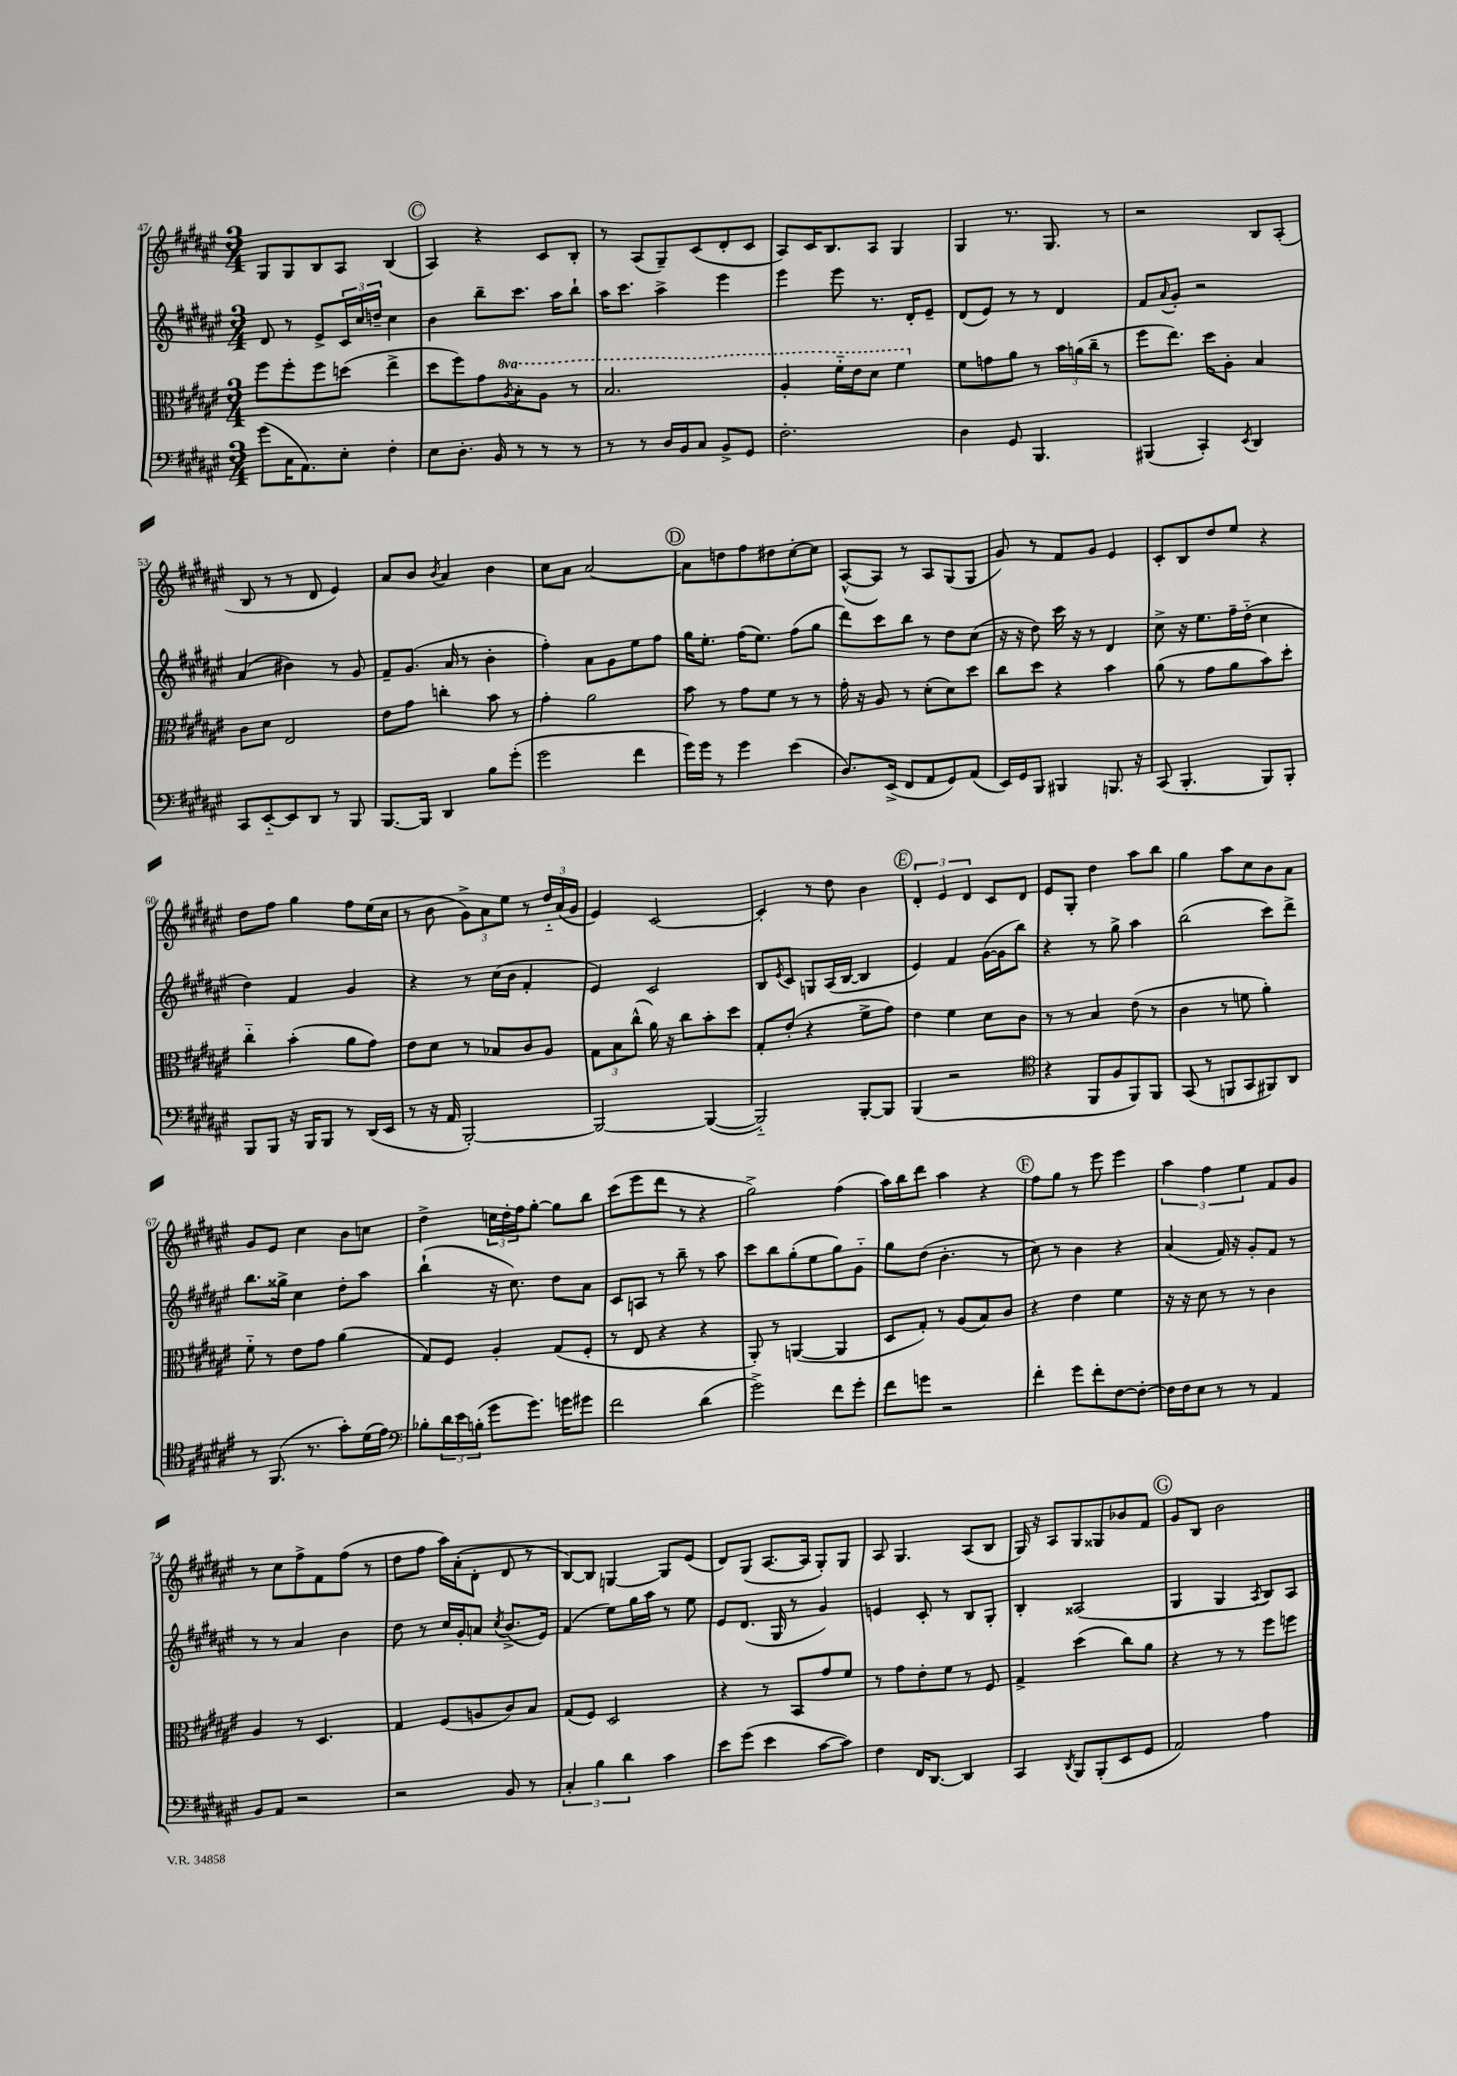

**kern	**kern	**kern	**kern
*staff4	*staff3	*staff2	*staff1
*clefF4	*clefC3	*clefG2	*clefG2
*k[f#c#g#d#a#e#]	*k[f#c#g#d#a#e#]	*k[f#c#g#d#a#e#]	*k[f#c#g#d#a#e#]
*M3/4	*M3/4	*M3/4	*M3/4
(8g#	8ff#	8d#	8G#
16C#	8ff#'	8r	8G#
8.AA#)	.	.	.
.	8ff#	8e#^	8B
8E#'	(8dd	24c#	8A#
.	.	24cc#	.
.	.	24dd~	.
4F#'	4ee#^	4cc#	(4B
=	=	=	=
8E#	8dd#	4b	4A#)
8.D#'	8ff#)	.	.
.	8g#	8bb~	4r
16BB	.	.	.
.	8qa#	.	.
8r	8b'	8.ccc#	.
8r	8a#	.	8c#
.	.	16aa#	.
8r	8r	8bb`	8B'
=	=	=	=
8r	2.b	16aa#	8r
.	.	8.ccc#	.
8r	.	.	(8A#
16D#	.	4aa#^	8G#~)
16BB	.	.	.
8C#	.	.	(8c#
8BB^	.	4eee#	8d#'
8GG#	.	.	8c#
=	=	=	=
2.F#'	4a#'	4eee#	8A#)
.	.	.	16c#
.	.	.	8.B
.	16ff#'~	8eee#	.
.	16ee#	.	.
.	8dd#	8.r	8A#
.	4ff#	.	4G#
.	.	16d#'	.
.	.	8e#~	.
=	=	=	=
4D#	8f#	(8d#	4G#
.	8g	8e#)	.
8GG#	8a#	8r	8.r
4.BBB	8r	8r	.
.	.	.	8.G#
.	24b	4d#	.
.	(24a	.	.
.	24cc#~	.	.
.	8r	.	8r
=	=	=	=
(4BBB#	8ff#	8f#	2r
.	.	8qqa#	.
.	8.ee#)	8g#'	.
4CC#')	.	2r	.
.	16dd#	.	.
.	8A#'	.	.
8qEE#	.	.	.
4DD#	4B	.	8B
.	.	.	(8A#'
=	=	=	=
8CC#	8c#	(4a#	8B
[8EE#'~	8d#	.	8r
8EE#]	2E#	4b#)	8r
8DD#	.	.	8d#
8r	.	8r	4e#)
8BBB	.	8g#	.
=	=	=	=
[8.BBB	8e#	8f#~	8a#
.	8g#	(8.g#	8b
16BBB]	.	.	.
.	.	.	8qb
4DD#	4cc'	.	4a#
.	.	16a#	.
.	.	8r	.
8B	8b	4b'	4b
(8g#'	8r	.	.
=	=	=	=
2g#	4g#'	4ff#')	8cc#
.	.	.	8a#
.	2a#	8a#	[2a#
.	.	8g#	.
4f#	.	8ee#	.
.	.	8ff#	.
=	=	=	=
16g#)	8b	16gg#	8a#]
16g#	.	8.ee#'	.
8r	8r	.	8dd
4g#	8g#	(16ff#	8ff#
.	.	8.ee#)	.
.	8f#	.	8dd#
(4e#	8r	(8ff#	[8cc#'
.	8r	8gg#	8cc#]
=	=	=	=
8.D#)	16g#'	8ddd#)	([8A#^^
.	16r	.	.
.	8A#	8ccc#	8A#])
(16EE#^	.	.	.
8FF#	8r	8bb	8r
8AA#	(8d#'	8r	8A#
8GG#)	8d#)	8dd#	(8G#
(8AA#	8dd#	(8cc#	8G#
=	=	=	=
16EE#)	8cc#	16r	8g#)
16GG#	.	16r	.
8BBB	8dd#	8dd#)	8r
4BBB#	4r	16ccc#	8f#
.	.	16r	.
.	.	8r	8g#
8.BBB	4b	4d#	4e#
16r	.	.	.
=	=	=	=
(8CC#	(8a#	8cc#^	8c#'
4.BBB'	8r	16r	8B
.	.	8.ee#	.
.	8g#	.	8dd#
.	8a#	16ff#~	8ee#
.	.	(16dd#'~	.
8BBB)	8b)	4cc#	4r
8BBB'	8dd#'	.	.
=	=	=	=
8BBB	4cc#'~	4dd#)	8dd#
8BBB	.	.	8ff#
16r	(4b'	4f#	4gg#
16BBB	.	.	.
8BBB	.	.	.
8r	8a#	4g#	8ff#
(16DD#	8g#)	.	(16ee#
16EE#	.	.	16cc#
=	=	=	=
8r	8e#	4r	8r
16r	8d#	.	8b
16AA#	.	.	.
[2BBB')	8r	8r	12g#^)
.	.	.	12a#
.	8B-	(16cc#	.
.	.	.	12ee#
.	.	16b	.
.	8c#	4f#'	8r
.	8A#	.	24dd#'~
.	.	.	(24a#
.	.	.	24g#
=	=	=	=
2BBB_	12G#	4e#)	4e#)
.	12B	.	.
.	(12cc#^^	.	.
.	16a#)	2c#	[2c#
.	16r	.	.
.	8cc#	.	.
(4BBB_	8b'	.	.
.	8dd#	.	.
=	=	=	=
2BBB'~])	8G#'	8B	4c#']
.	.	8qe#	.
.	(8e#'	8c#	.
.	4r	8G	8r
.	.	(16A#	8dd#
.	.	[16B	.
[8BBB'	8f#^	4B]	4b
8BBB]	8g#)	.	.
=	=	=	=
(4BBB	4e#	4e#)	6d#'
.	.	.	6e#
2r	4f#	4f#	.
.	.	.	6d#
.	8d#	([16g#	8c#
.	.	16g#]	.
.	8c#	8bb)	8d#
=	=	=	=
*clefC4	*	*	*
4r	8r	4r	8e#
.	8r	.	8G#'
8FF#	4B	8r	4dd#
8F#	.	8gg#^	.
8FF#)	(8e#	4aa#	8aa#
8FF#	8r	.	8bb
=	=	=	=
(8GG#	4c#	(2bb	4gg#
8r	.	.	.
8FF	8r	.	8aa#
8GG#	8f	.	8cc#
8FF#)	4a#')	8ccc#)	8b
8AA#	.	8ddd#^	8a#
=	=	=	=
8r	8f#'~	8.bb	8g#
(8.FF#	8r	.	8e#
.	.	16gg##^	.
.	8e#	4cc#	4cc#
8.r	.	.	.
.	8g#	.	.
8g#')	(4a#	8dd#'	8b
(16d#	.	8aa#	8cc
16e#)	.	.	.
=	=	=	=
*clefF4	*	*	*
8B-'	8G#)	(4bb`	4dd#^
24d#	8F#	.	.
24e#	.	.	.
(24B'	.	.	.
8g#	4A#'	16r	24cc
.	.	.	24dd#'
.	.	8.cc#)	.
.	.	.	24ff#
8.g#)	.	.	[8gg#'
.	(8G#	8dd#	8gg#]
16g	.	.	.
8g#	8F#'	8a#	8bb
=	=	=	=
2f#	8r	8c#	(8ccc#
.	8E#	8A	8eee#
.	4r	8r	8ddd#
.	.	8bb~	8r
(4d#	4r	8r	4r
.	.	8aa#	.
=	=	=	=
2g#^)	8AA#')	8ccc#	2gg#^)
.	8r	8bb	.
.	([4AA	(8gg#'	.
.	.	8ee#	.
8f#	4AA]	8gg#)	(4ff#
8g#'	.	8g#'~	.
=	=	=	=
8f#	8D#	8gg#	16aa#)
.	.	.	16bb
8g	8G#')	(8dd#	8ddd#
2r	8r	4.b'	4aa#
.	(8A#	.	.
.	8B)	.	4r
.	8c#	8r	.
=	=	=	=
4f#'	4r	8cc#)	8ff#
.	.	8r	8gg#
8g#	4e#	4b	8r
8f#'	.	.	8eee#
[8F#	4f#	4r	4eee#
8F#'_	.	.	.
=	=	=	=
16F#]	16r	(4a#	6aa#
16F#	16r	.	.
8E#	8d#	.	.
.	.	.	6ff#
8r	8r	16f#)	.
.	.	16r	.
.	.	.	6ee#
8r	8r	8g#'	.
4AA#	4c#	8f#	8f#
.	.	8r	8g#
=	=	=	=
8BB	4A#	8r	8r
8AA#	.	8r	8cc#
2r	8r	4a#	8ff#^
.	4.D#	.	8f#
.	.	4b	(8ff#
.	.	.	8r
=	=	=	=
2r	4G#	8dd#	8dd#
.	.	8r	8ff#
.	(8F#	16cc#	16aa#)
.	.	16g#'	(16a#'
.	8A	8a	8d#'
.	.	8qcc#	.
8BB	8c#)	(8.b^	8d#
8r	8B	.	8r
.	.	16e#)	.
=	=	=	=
6C#'	(8G#	(4f#	[8B)
.	8F#)	.	8B]
6B	.	.	.
.	2D#	8ee#)	[4G
6d#	.	.	.
.	.	16gg#	.
.	.	16aa#	.
4c#	.	8r	8G]
.	.	8ee#	(8e#
=	=	=	=
8e#	4r	8e#	8d#)
(8g#	.	(8.d#	(8G#
4e#	8r	.	[8.A#
.	.	16G#	.
.	8BB	8r	.
.	.	.	16A#]
[8c#	8g#	4g#)	8G#')
8c#])	8f#	.	8G#
=	=	=	=
4F#	8r	4e	8A#
.	8g#	.	4.G#
16FF#	8e#'	8c#'	.
[8.DD#	.	.	.
.	8f#	8r	.
4DD#]	8r	8B	(8A#
.	8F#	8G#'	8B
=	=	=	=
4CC#	4G#^	4B'	16G#)
.	.	.	16r
.	.	.	8A#
8qDD#	.	.	.
8BBB	(4dd#	(2A##	8G#
(8BBB'	.	.	8G##
8EE#	8cc#)	.	8b-
8GG#	8a#	.	8f#
=	=	=	=
2AA#)	4r	4G#	8g#
.	.	.	8B
.	8r	4G#	2b
.	8r	.	.
.	.	8qA#	.
4A#	8ff#	8B)	.
.	8ff	8A#	.
==	==	==	==
*-	*-	*-	*-
